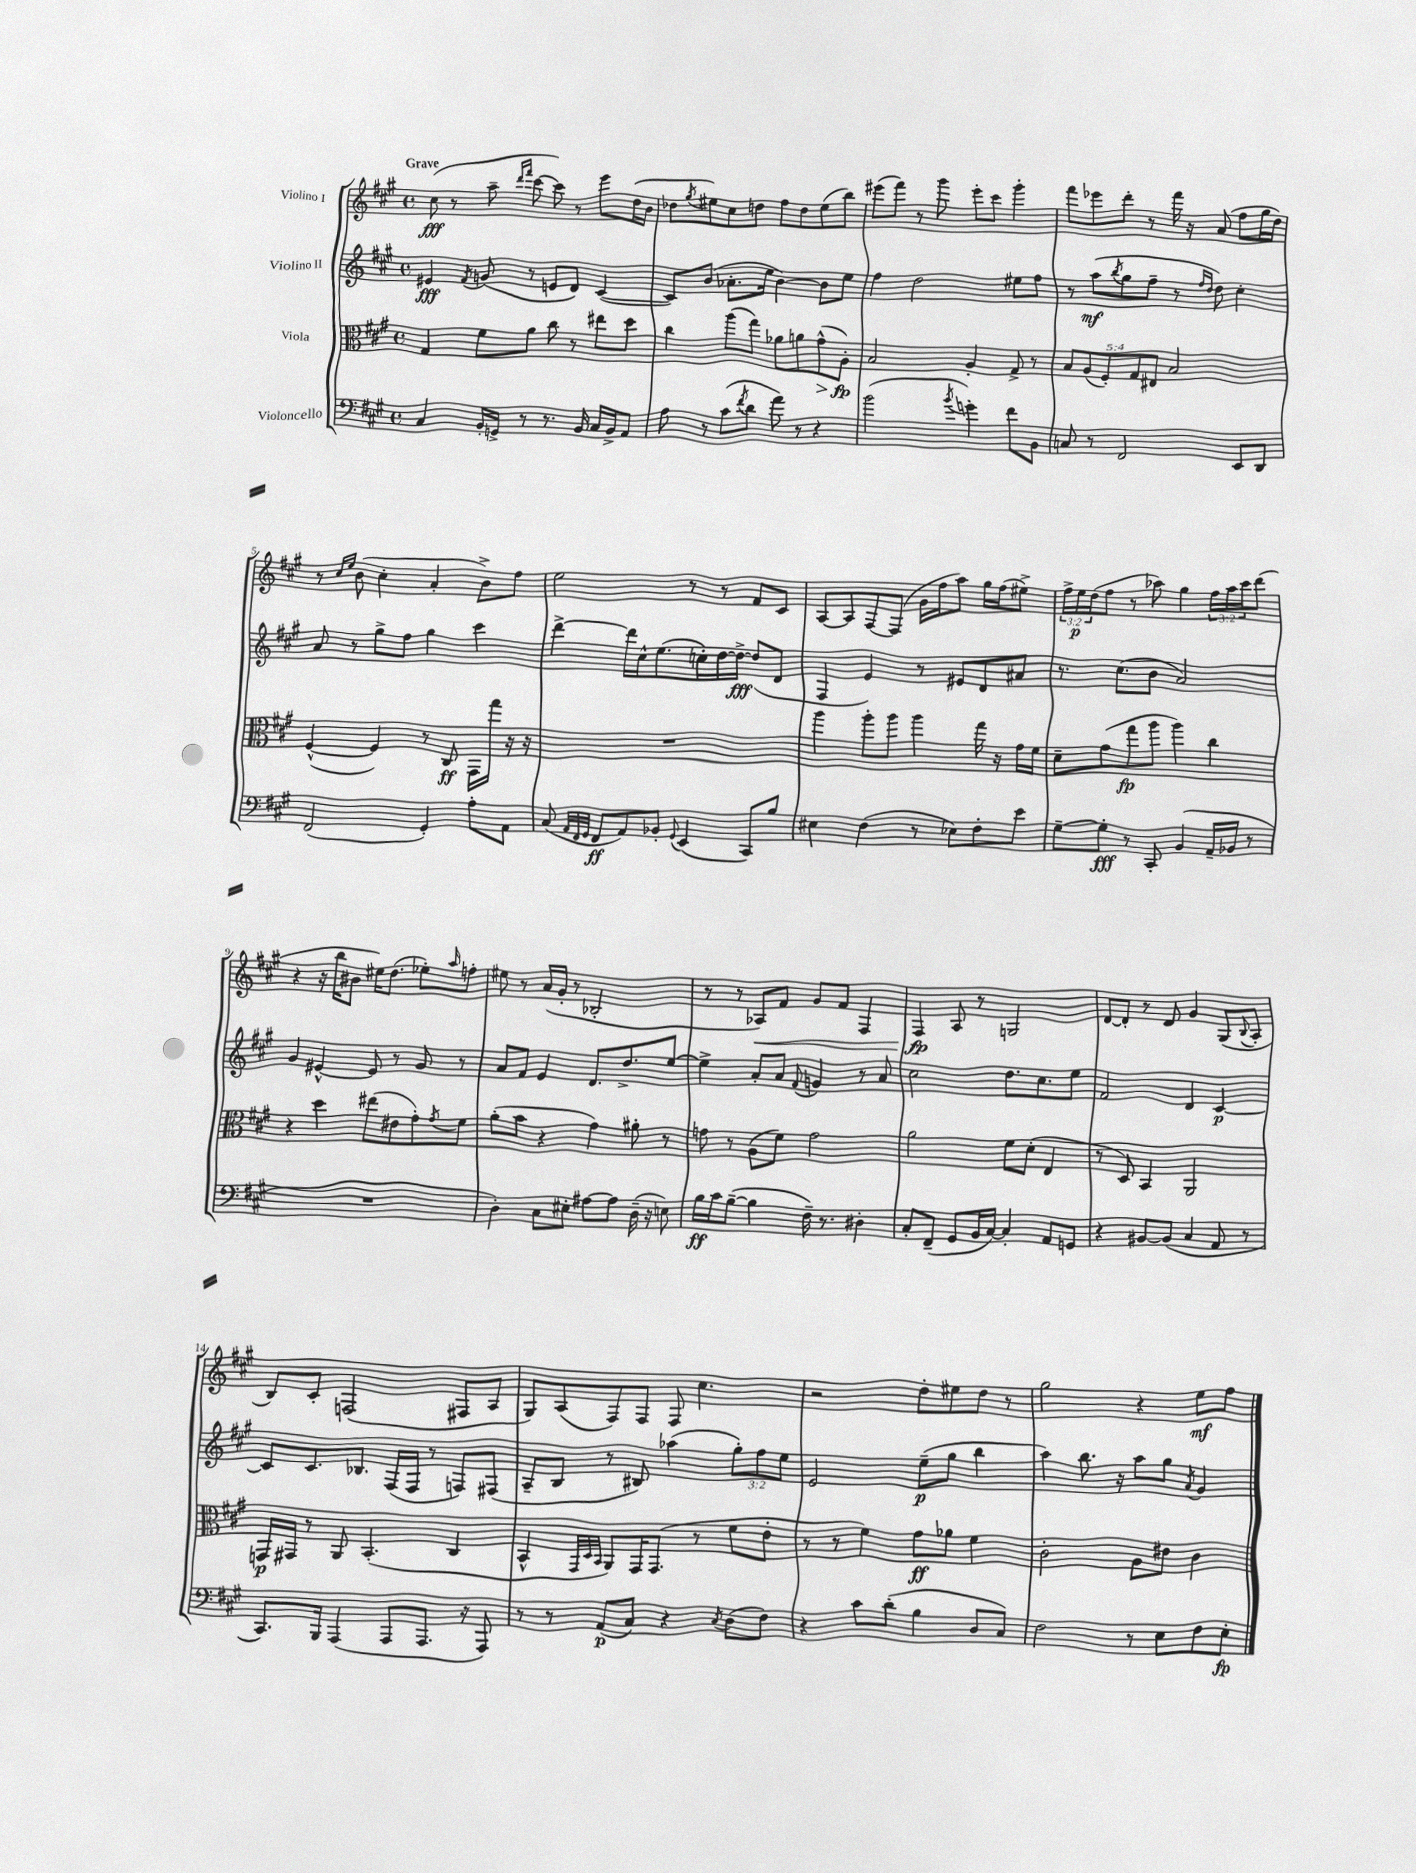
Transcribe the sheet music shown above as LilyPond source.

<<
\new StaffGroup <<
\new Staff = "s0" \with { instrumentName = "Violino I" } {
    \clef treble \key a \major \defaultTimeSignature \time 4/4 \override Staff.TupletNumber.text = #tuplet-number::calc-fraction-text \tempo "Grave"
    cis''8\fff( r8 a''8-- \grace { d'''16 fis'''16 } cis'''8~ cis'''8) r8 e'''8 d''16( b'16 |
    des''8 \acciaccatura { gis''8 } eis''8) cis''8 d''8 fis''8 d''8 eis''8( b''8) |
    eis'''8( fis'''8) r8 gis'''8 eis'''8-. cis'''8 gis'''4-. |
    fis'''8 ees'''8 d'''8-. r8 fis'''16 r16 a'8( fis''8 gis''16 d''16) |
    r8 \grace { cis''16 e''16 } b'8( cis''4-. a'4-. b'8->) fis''8 |
    e''2 r8 r8 fis'8 cis'8 |
    a8~ a8 fis8~ fis8( gis'16 fis''16 a''8) gis''16 fis''16( eis''8->) |
    \tuplet 3/2 { fis''16-> e''16\p d''16( } fis''8 r8 aes''8) gis''4 \tuplet 3/2 { fis''16 aes''16 cis'''16 } d'''8( |
    r4 r16 b''16 bis'8 eis''16) d''8.( ees''8-.) \grace { a''16 } f''8-. |
    eis''8 r8 a'16( gis'16-. r8 bes2-. |
    r8 r8 aes8\<) fis'8 gis'8 fis'8 fis4 |
    fis4\fp\! a8 r8 g2 |
    d'8~ d'8-. r8 d'8 gis'4 gis8( \appoggiatura { b8 } a8-. |
    b8) cis'8-. f2( fis8 a8 |
    gis8) a8( fis8) fis8 fis8 cis''4. |
    r2 d''8-. eis''8 d''8 r8 |
    gis''2 r4 e''8\mf fis''8 \bar "|." |
}
\new Staff = "s1" \with { instrumentName = "Violino II" } {
    \clef treble \key a \major \defaultTimeSignature \time 4/4 \override Staff.TupletNumber.text = #tuplet-number::calc-fraction-text
    eis'4\fff \acciaccatura { fis'8 } g'8( r8 e'8 d'8) cis'4~( |
    cis'8) b'8( aes'8.-. e''16 b'4~) b'8 e''8 |
    fis''4 d''2 eis''8 fis''8 |
    r8 a''8\mf( \acciaccatura { b''8 } gis''8 fis''8-- r8 \grace { fis''16 d''16 } d''8) cis''4-. |
    a'8 r8 gis''8-> fis''8 gis''4 cis'''4 |
    d'''4~-> d'''16 cis''16-^ e''8.( c''16-.) d''16~ d''16~->\fff d''8( d'8 |
    fis4 e'4) r8 eis'8 d'8 ais'8 |
    r8. cis''8.( b'8 a'2) |
    gis'4 eis'4~-^ eis'8 r8 gis'8 r8 |
    a'8 fis'8 e'4 d'8. d''8.-> e''8~ |
    e''4-> a'8-. a'8 \appoggiatura { fis'8 } g'4 r8 a'8 |
    cis''2 d''8. cis''8. e''8 |
    fis'2 d'4 cis'4~\p |
    cis'8 cis'8. bes8. fis16( fis16 r8 f8) fis8( |
    a8-- b8 r8 bis8) aes''4( \tuplet 3/2 { gis''8-.) fis''8 e''8 } |
    e'2 e''8--\p( gis''8 b''4 |
    a''4) b''8. r16 a''8 gis''8 \acciaccatura { a'8 } gis'4 \bar "|." |
}
\new Staff = "s2" \with { instrumentName = "Viola" } {
    \clef alto \key a \major \defaultTimeSignature \time 4/4 \override Staff.TupletNumber.text = #tuplet-number::calc-fraction-text
    gis4 fis'8 a'8 cis''8 r8 eis''8 d''8 |
    cis''4 a''8( gis''8) aes'8 a'8 gis'8-^\>( a8-.\fp\!) |
    b2 a4-. gis8-> r8 |
    \tuplet 5/4 { b8 a8( fis8-.) gis8 eis8 } b2 |
    fis4~-^( fis4) r8 cis8\ff gis,16 gis''16 r16 r16 |
    R1 |
    a''4 a''8-. a''8 a''4 gis''16 r16 gis'16 fis'16 |
    d'8-- gis'8( gis''8\fp a''8 a''4) cis''4 |
    r4 d''4 eis''8( eis'8 gis'8-.) \acciaccatura { gis'8 } fis'8 |
    a'8-.( b'8 r4 gis'4) ais'8-. r8 |
    g'8 r8 a8( fis'8) g'2 |
    a'2 fis'8 d'8-.( e4 |
    r8 d8) b,4 a,2 |
    g,16\p gis,16 r8 a,8 b,4.-.( cis4 |
    b,4-^ \grace { gis,32 d32 b,32 } a,8) gis,16 gis,8.( r8 fis'8 e'8-. |
    r8 r8 fis'4) gis'8\ff aes'8 fis'4 |
    cis'2-. a8 eis'8 cis'4 \bar "|." |
}
\new Staff = "s3" \with { instrumentName = "Violoncello" } {
    \clef bass \key a \major \defaultTimeSignature \time 4/4
    cis4 b,16-. g,16-> r8 r8. b,16 cis16 b,16-> a,8 |
    a8 r8 cis'8( \acciaccatura { fis'8 } d'8 a'8) r8 r4 |
    b'2( \acciaccatura { b'8 } g'4-.) fis'8 b,8 |
    c8 r8 fis,2 e,8 d,8 |
    fis,2( gis,4-.) a8-. a,8 |
    cis8( \grace { a,32 fis,32 gis,32 } fis,8\ff a,8) bes,8-. \appoggiatura { gis,8 } e,4( cis,8) b8 |
    eis4 fis4( r8 ees8) fis8-. e'8 |
    gis8~-- gis8-.\fff r8 cis,8-. b,4( a,16-- bes,16 r8 |
    R1 |
    d4-.) cis8 eis8-. ais8~ ais8 d16--( r16 e8) |
    b16\ff cis'16 b8~--( b4 fis16--) r8. dis4-. |
    cis8-. fis,8--( gis,8 b,16 cis16~) cis4-. a,8 g,8 |
    r4 bis,8~ bis,8( cis4 a,8 r8 |
    cis,8.) b,,16 a,,4( a,,8 a,,8. r16 a,,8) |
    r8 r8 a,8\p( cis8) r4 \acciaccatura { cis8 } d8( fis8) |
    r4 cis'8 d'8-.( b4 d8 cis8) |
    fis2 r8 e8 fis8 e8-.\fp \bar "|." |
}
>>
>>
